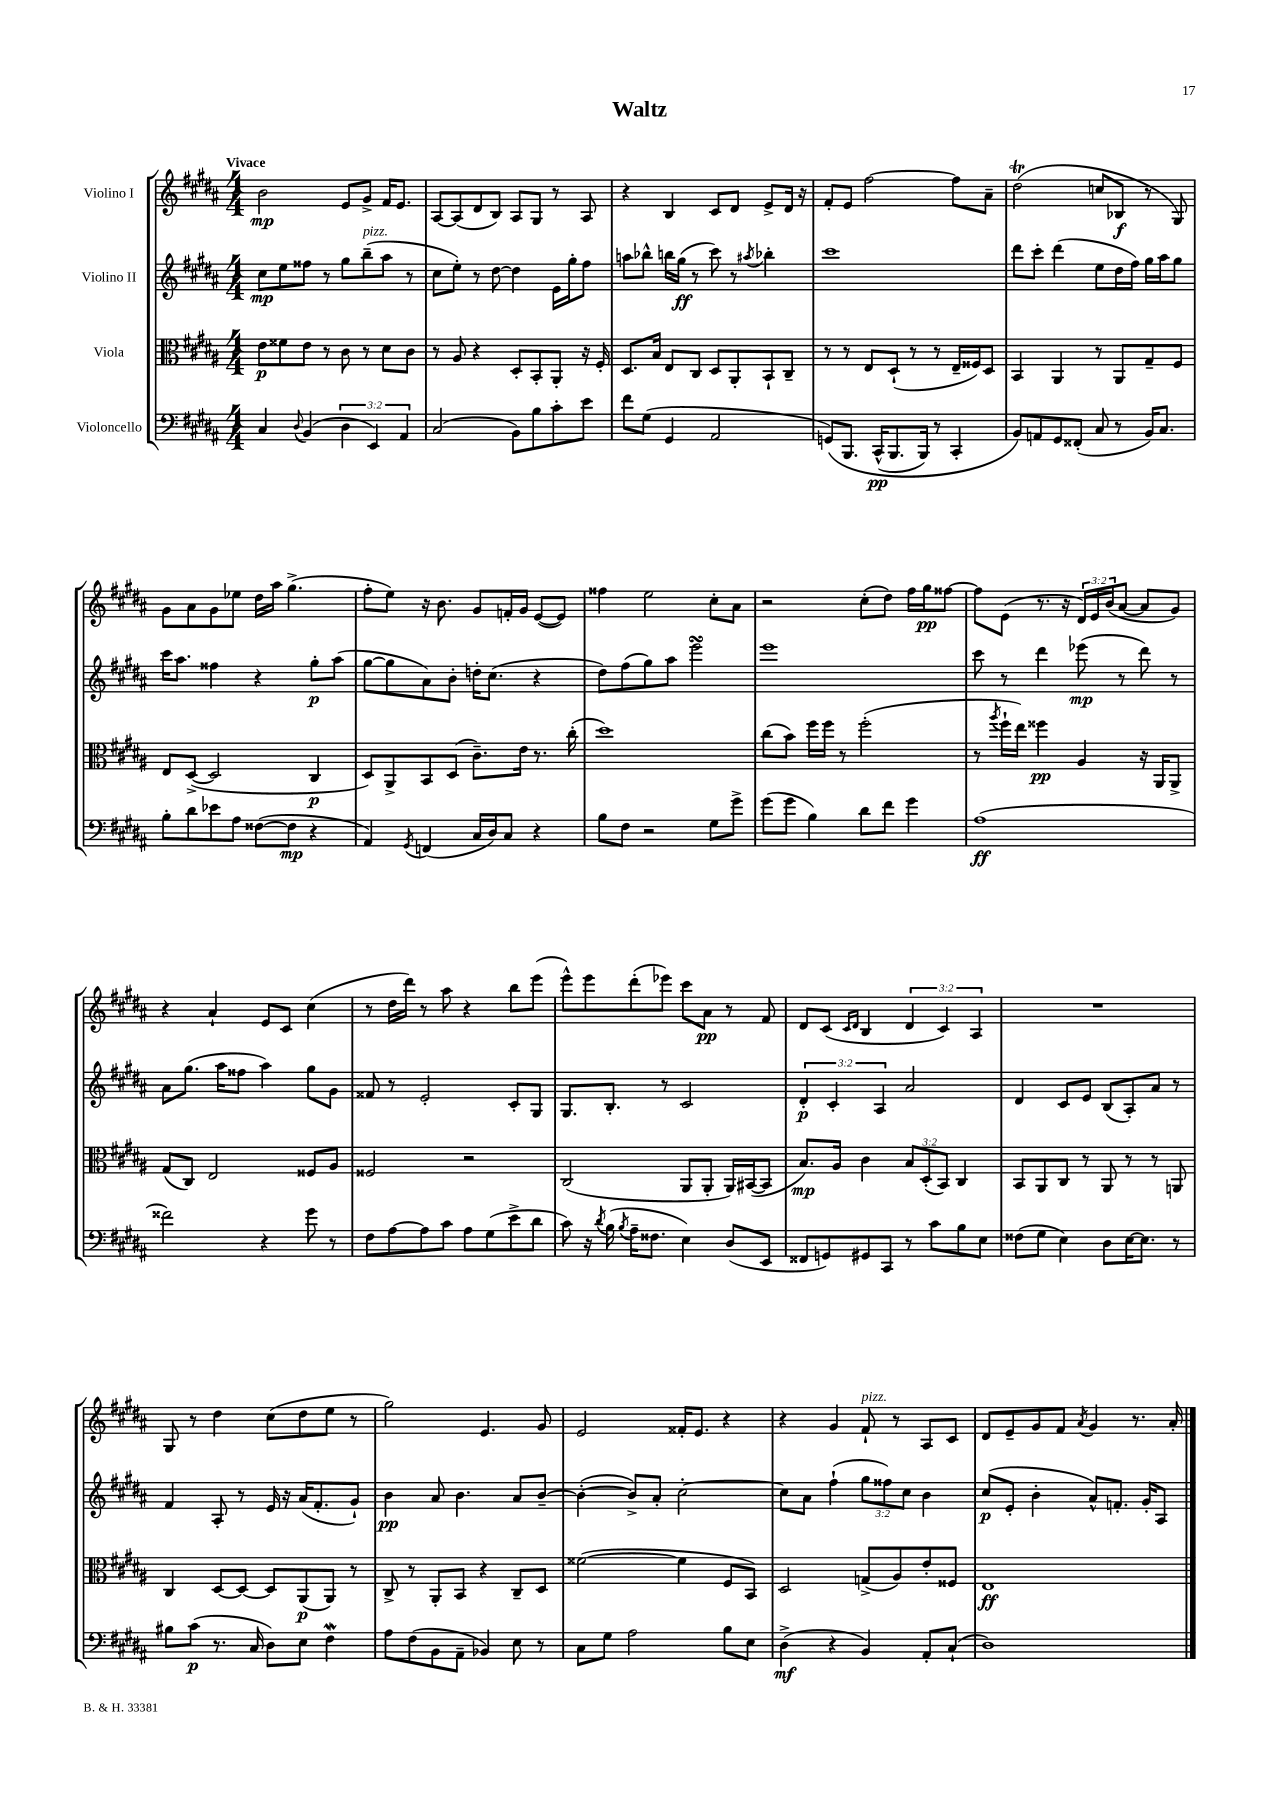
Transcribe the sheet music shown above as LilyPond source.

\header { title = "Waltz" }
<<
\new StaffGroup <<
\new Staff = "s0" \with { instrumentName = "Violino I" } {
    \clef treble \key b \major \numericTimeSignature \time 4/4 \override Staff.TupletNumber.text = #tuplet-number::calc-fraction-text \tempo "Vivace"
    b'2\mp e'8 gis'8-> fis'16 e'8. |
    ais8~ ais8( dis'8 b8) ais8 gis8 r8 ais8 |
    r4 b4 cis'8 dis'8 e'8-> dis'16 r16 |
    fis'8-. e'8 fis''2~ fis''8 ais'8-- |
    dis''2\trill( c''8 bes8\f r8 gis8) |
    gis'8 ais'8 gis'8 ees''8 dis''16 ais''16 gis''4.->( |
    fis''8-. e''8) r16 b'8. gis'8 f'16-. gis'16 e'8~( e'8) |
    fisis''4 e''2 cis''8-. ais'8 |
    r2 cis''8-.( dis''8) fis''16 gis''16\pp fisis''8~ |
    fisis''8 e'8( r8. r16 \tuplet 3/2 { dis'16) e'16 b'16( } ais'8~ ais'8 gis'8) |
    r4 ais'4-! e'8 cis'8 cis''4( |
    r8 dis''16 dis'''16) r8 ais''8 r4 b''8 e'''8( |
    e'''8-^) e'''8 dis'''8-.( ees'''8) cis'''8 ais'8\pp r8 fis'8 |
    dis'8 cis'8( \grace { cis'16 dis'16 } b4 \tuplet 3/2 { dis'4 cis'4) ais4 } |
    R1 |
    gis8 r8 dis''4 cis''8( dis''8 e''8 r8 |
    gis''2) e'4. gis'8 |
    e'2 fisis'16-. e'8. r4 |
    r4 gis'4 fis'8-!^\markup { \italic "pizz." } r8 ais8 cis'8 |
    dis'8 e'8-- gis'8 fis'8 \acciaccatura { ais'8 } gis'4 r8. ais'16-. \bar "|." |
}
\new Staff = "s1" \with { instrumentName = "Violino II" } {
    \clef treble \key b \major \numericTimeSignature \time 4/4 \override Staff.TupletNumber.text = #tuplet-number::calc-fraction-text
    cis''8\mp e''8 fisis''8 r8 gis''8 b''8--^\markup { \italic "pizz." }( ais''8 r8 |
    cis''8 e''8-.) r8 dis''8~ dis''4 e'16 gis''16-. fis''8 |
    a''8 bes''8-^ b''16 gis''16\ff( r8 cis'''8) r8 \acciaccatura { ais''8 } bes''4-. |
    cis'''1 |
    dis'''8 cis'''8-. dis'''4( e''8 dis''16 fis''16) gis''16 ais''16 gis''8 |
    cis'''16 ais''8. fisis''4 r4 gis''8-.\p ais''8( |
    gis''8~ gis''8 ais'8) b'8-. d''16-. cis''8.( r4 |
    dis''8) fis''8( gis''8) ais''8 e'''2\turn |
    e'''1 |
    cis'''8 r8 dis'''4 ees'''8\mp( r8 dis'''8) r8 |
    ais'8 gis''8.( ais''16 fisis''8 ais''4) gis''8 gis'8 |
    fisis'8 r8 e'2-. cis'8-. gis8 |
    gis8. b8.-. r8 cis'2 |
    \tuplet 3/2 { dis'4-.\p cis'4-. ais4 } ais'2 |
    dis'4 cis'8 e'8 b8( ais8-.) ais'8 r8 |
    fis'4 ais8-. r8 e'16 r16 ais'16( fis'8.-. gis'8-!) |
    b'4\pp ais'8 b'4. ais'8 b'8~-- |
    b'4~-.( b'8->) ais'8-. cis''2~-. |
    cis''8 ais'8 fis''4-!( \tuplet 3/2 { gis''8 fisis''8) cis''8 } b'4 |
    cis''8\p( e'8-. b'4-. ais'8-^) f'8.-. gis'16-. ais8 \bar "|." |
}
\new Staff = "s2" \with { instrumentName = "Viola" } {
    \clef alto \key b \major \numericTimeSignature \time 4/4 \override Staff.TupletNumber.text = #tuplet-number::calc-fraction-text
    e'8\p fisis'8 e'8 r8 cis'8 r8 dis'8 cis'8 |
    r8 ais8 r4 dis8-. b,8-. ais,8-. r16 fis16-. |
    dis8. b16 e8 cis8 dis8 ais,8-. b,8-! cis8-- |
    r8 r8 e8 dis8-!( r8 r8 e16-- fisis16) dis8 |
    b,4 ais,4 r8 ais,8 gis8-- fis8 |
    e8 dis8~->( dis2 cis4\p |
    dis8) ais,8-> b,8 dis8( cis'8.--) e'16 r8. cis''16-.( |
    dis''1) |
    cis''8( b'8) fis''16 fis''16 r8 fis''2-.( |
    r8 \acciaccatura { ais''8 } fis''16-! e''16) fisis''4\pp ais4 r16 ais,16 ais,8-> |
    gis8( cis8) e2 fisis8 ais8 |
    fisis2 r2 |
    cis2( ais,8 ais,8-. ais,16) bis,16~( bis,8 |
    b8.\mp) ais16 cis'4 \tuplet 3/2 { b8 dis8-.( b,8) } cis4 |
    b,8 ais,8 cis8 r8 ais,8 r8 r8 a,8 |
    cis4 dis8~ dis8~ dis8 ais,8\p( ais,8) r8 |
    cis8-> r8 ais,8-. b,8 r4 cis8-- dis8 |
    fisis'2~( fisis'4 fis8 b,8) |
    dis2 g8->( ais8) e'8-. fisis8 |
    e1\ff \bar "|." |
}
\new Staff = "s3" \with { instrumentName = "Violoncello" } {
    \clef bass \key b \major \numericTimeSignature \time 4/4 \override Staff.TupletNumber.text = #tuplet-number::calc-fraction-text
    cis4 \appoggiatura { dis8 } b,4( \tuplet 3/2 { dis4 e,4) ais,4 } |
    cis2( b,8) b8 cis'8-. e'8 |
    fis'8 gis8( gis,4 ais,2 |
    g,8)\( b,,8. cis,16-^\pp( b,,8. b,,16) r8 cis,4-. |
    b,8\) a,8 gis,8 fisis,8-.( cis8 r8 b,16) cis8. |
    b8-. dis'8 ees'8 ais8 fisis8~( fisis8\mp r4 |
    ais,4) \acciaccatura { gis,8 } f,4( cis16 dis16) cis8 r4 |
    b8 fis8 r2 gis8 gis'8-> |
    gis'8( gis'8 b4) dis'8 fis'8 gis'4 |
    ais1\ff( |
    fisis'2) r4 gis'8 r8 |
    fis8 ais8~ ais8 cis'8 ais8 gis8( e'8-> dis'8 |
    cis'8) r16 \acciaccatura { dis'8 } b16( \acciaccatura { b8 } ais16-- fisis8. e4) dis8( e,8 |
    fisis,8 g,8) gis,8 cis,8 r8 cis'8 b8 e8 |
    fisis8( gis8 e4) dis8 e16~ e8. r8 |
    bis8 cis'8\p( r8. cis16 dis8) e8 fis4\mordent |
    ais8 fis8( b,8 ais,8-- bes,4) e8 r8 |
    cis8 gis8 ais2 b8 e8 |
    dis4->\mf( r4 b,4) ais,8-. cis8-!( |
    dis1) \bar "|." |
}
>>
>>
\layout { \context { \Score \remove "Bar_number_engraver" } }
